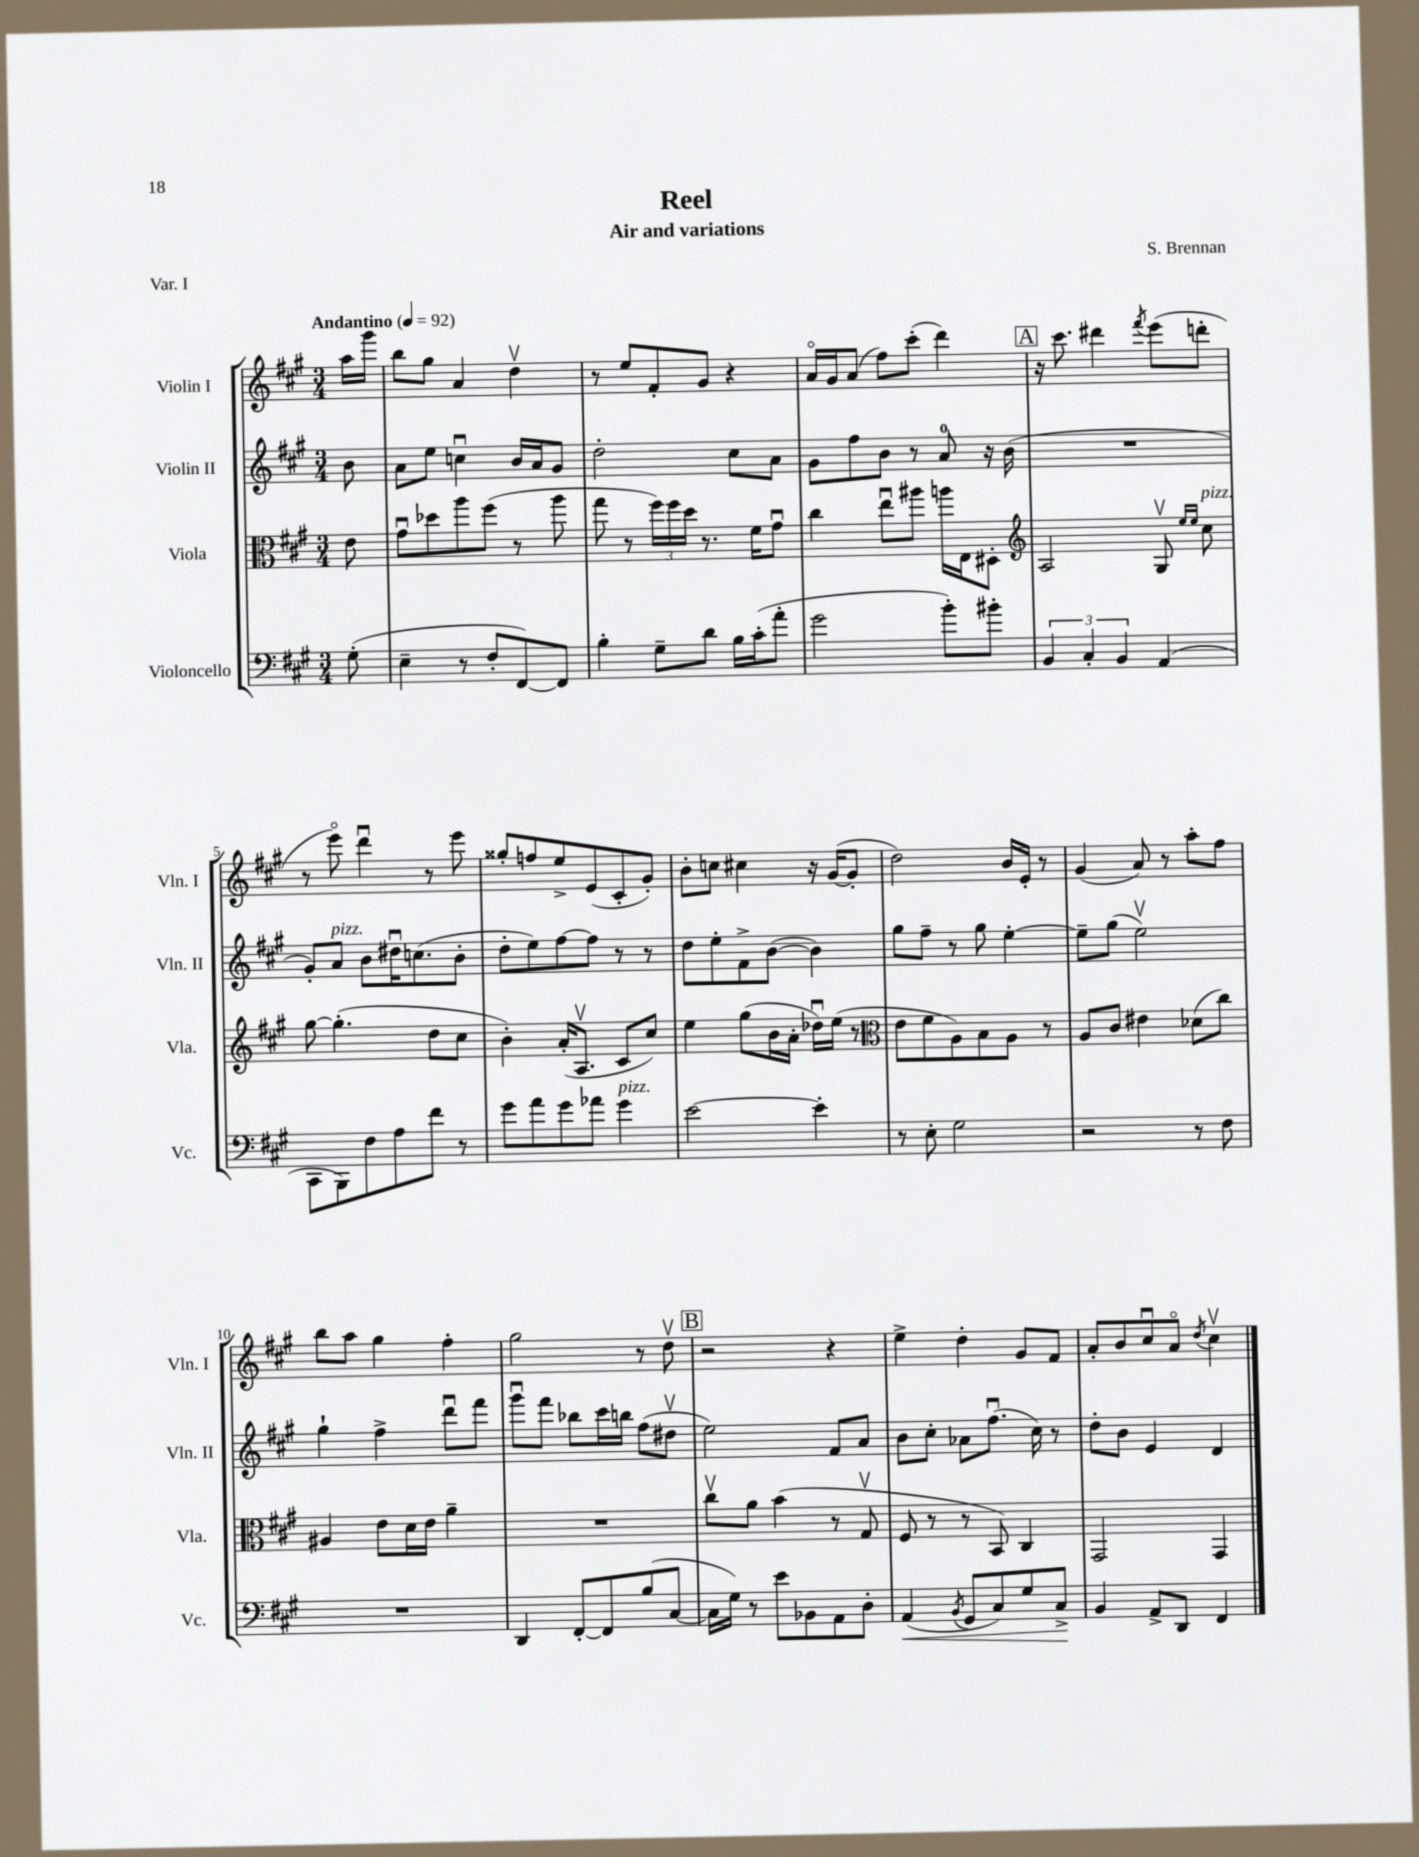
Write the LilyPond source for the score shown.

\header { title = "Reel" composer = "S. Brennan" subtitle = "Air and variations" piece = "Var. I" }
<<
\new StaffGroup <<
\new Staff = "s0" \with { instrumentName = "Violin I" shortInstrumentName = "Vln. I" } {
    \clef treble \key a \major \numericTimeSignature \time 3/4 \partial 8 \tempo "Andantino" 4 = 92
    a''16 gis'''16 |
    b''8 gis''8 a'4 d''4\upbow |
    r8 e''8 fis'8-. gis'8 r4 |
    a'16\flageolet gis'16 a'8( fis''8) cis'''8-.( d'''4) |
    \mark \markup { \box "A" } r16 cis'''8. dis'''4 \acciaccatura { fis'''8 } e'''8( d'''8-. |
    r8 e'''8\flageolet) d'''4\downbow r8 e'''8 |
    gisis''8-. f''8 e''8-> e'8( cis'8-. gis'8-.) |
    b'8-. c''8 cis''4 r16 gis'16~( gis'8-. |
    d''2) b'16 e'16-. r8 |
    gis'4( a'8) r8 a''8-. fis''8 |
    b''8 a''8 gis''4 fis''4-. |
    gis''2 r8 d''8\upbow |
    \mark \markup { \box "B" } r2 r4 |
    e''4-> d''4-. gis'8 fis'8 |
    a'8-. b'8 cis''8\downbow a'8\flageolet \acciaccatura { d''8 } cis''4\upbow \bar "|." |
}
\new Staff = "s1" \with { instrumentName = "Violin II" shortInstrumentName = "Vln. II" } {
    \clef treble \key a \major \numericTimeSignature \time 3/4 \partial 8
    b'8 |
    a'8 e''8 c''4\downbow b'16 a'16 gis'8 |
    d''2-. cis''8 a'8 |
    gis'8 fis''8 b'8 r8 a'8-0 r16 b'16( |
    \mark \markup { \box "A" } R2. |
    gis'8-.) a'8^\markup { \italic "pizz." } b'8 dis''16\downbow c''8.( b'8-. |
    d''8-. e''8) fis''8~ fis''8 r8 r8 |
    d''8 e''8-. fis'8-> b'8~( b'4) |
    gis''8 fis''8-- r8 gis''8 e''4~-. |
    e''8-- gis''8( e''2\upbow) |
    gis''4-! fis''4-> d'''8\downbow fis'''8 |
    gis'''8\downbow fis'''8 bes''8 cis'''16 b''16 fis''8( dis''8\upbow |
    \mark \markup { \box "B" } e''2) fis'8 a'8 |
    b'8 cis''8-. aes'8 fis''8.\downbow( cis''16) r8 |
    d''8-. b'8 e'4 d'4 \bar "|." |
}
\new Staff = "s2" \with { instrumentName = "Viola" shortInstrumentName = "Vla." } {
    \clef alto \key a \major \numericTimeSignature \time 3/4 \partial 8
    e'8 |
    gis'8\downbow des''8 a''8 fis''8( r8 a''8 |
    gis''8 r8 \tuplet 3/2 { fis''16) fis''16 d''16 } r8. fis'16 gis'8\downbow |
    cis''4 e''8\downbow ais''8 a''16 e16 dis8-. |
    \mark \markup { \box "A" } \clef treble a2 gis8\upbow \grace { e''16 e''16 } cis''8^\markup { \italic "pizz." } |
    gis''8~ gis''4.-.( d''8 cis''8 |
    b'4-.) a'16-.( a8.\upbow cis'8 cis''8) |
    e''4 gis''8( b'16 a'16-. des''16\downbow) e''16( r8 |
    \clef alto e'8 fis'8 a8) b8 a8 r8 |
    a8 cis'8 eis'4 des'8( cis''8) |
    ais4 e'8 d'16 e'16 a'4-- |
    R2. |
    \mark \markup { \box "B" } cis''8\upbow a'8 b'4( r8 gis8\upbow |
    fis8 r8 r8 b,8) cis4 |
    gis,2 gis,4 \bar "|." |
}
\new Staff = "s3" \with { instrumentName = "Violoncello" shortInstrumentName = "Vc." } {
    \clef bass \key a \major \numericTimeSignature \time 3/4 \partial 8
    gis8-.( |
    e4-- r8 fis8-. fis,8~) fis,8 |
    b4-. gis8-- d'8 b16 cis'16-.( a'8-. |
    gis'2 b'8-.) bis'8-. |
    \mark \markup { \box "A" } \tuplet 3/2 { b,4 cis4-. b,4 } a,4( |
    cis,8 b,,8) fis8 a8 fis'8 r8 |
    gis'8 a'8 gis'8 aes'8 gis'4^\markup { \italic "pizz." } |
    e'2~ e'4-. |
    r8 e8-. gis2 |
    r2 r8 fis8 |
    R2. |
    d,4 fis,8~-. fis,8 b8( cis8~ |
    \mark \markup { \box "B" } cis16 gis16) r8 e'8 bes,8 a,8 d8-. |
    a,4\<( \acciaccatura { b,8 } gis,8 cis8) gis8 cis8->\! |
    b,4 a,8-> d,8 fis,4 \bar "|." |
}
>>
>>
